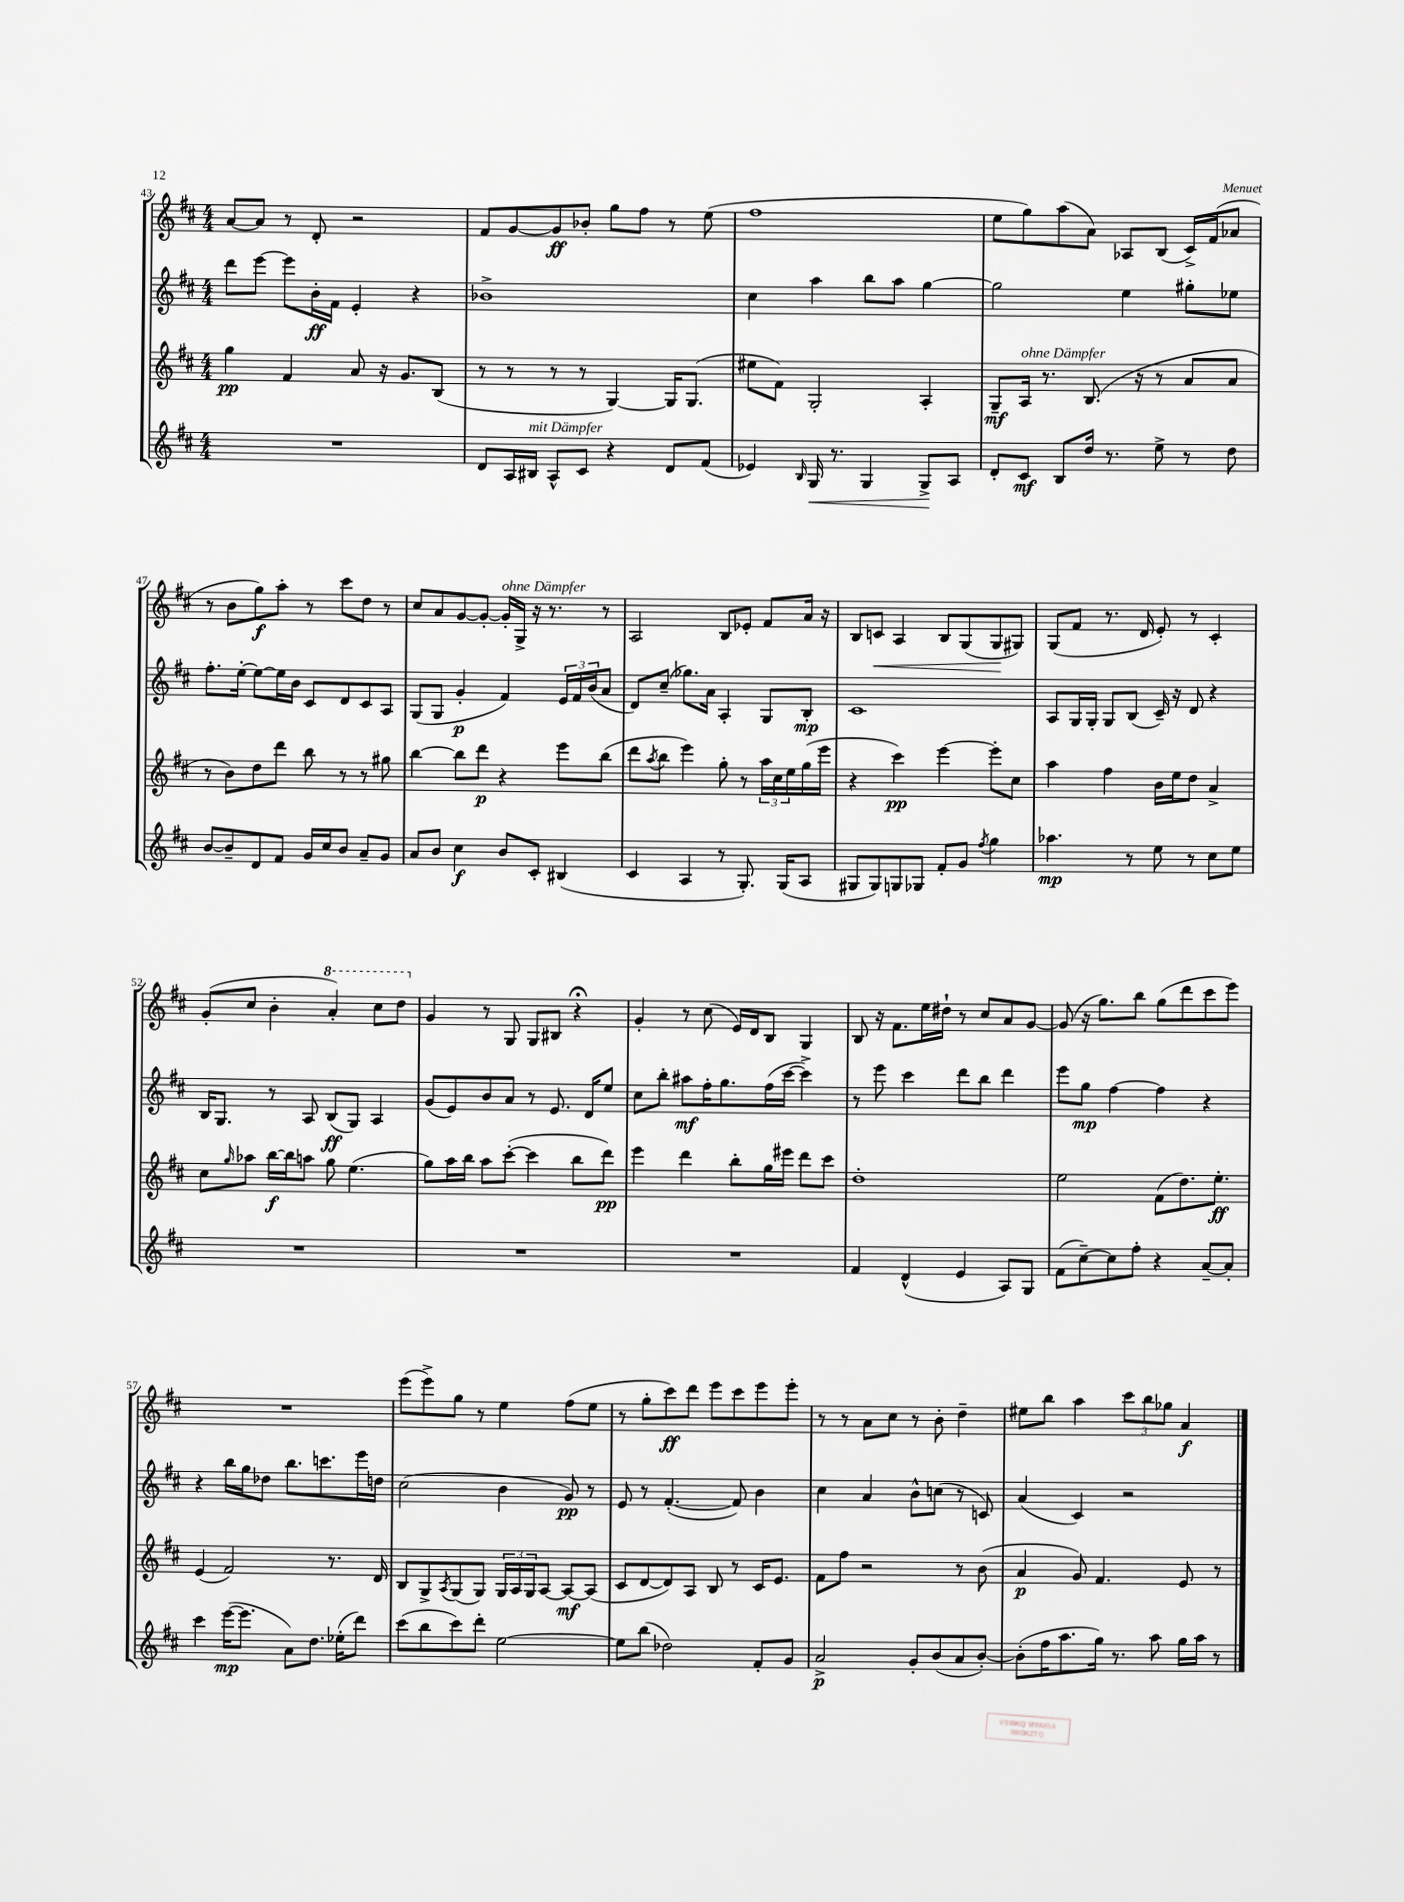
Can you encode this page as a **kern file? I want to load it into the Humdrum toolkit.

**kern	**kern	**kern	**kern
*staff4	*staff3	*staff2	*staff1
*clefG2	*clefG2	*clefG2	*clefG2
*k[f#c#]	*k[f#c#]	*k[f#c#]	*k[f#c#]
*M4/4	*M4/4	*M4/4	*M4/4
1r	4gg	8ddd	[8a
.	.	[8eee	8a]
.	4f#	8eee]	8r
.	.	16b'	8d'
.	.	16f#	.
.	8a	4e'	2r
.	16r	.	.
.	8.g	.	.
.	.	4r	.
.	(8B	.	.
=	=	=	=
8d	8r	1b-^	8f#
16A	8r	.	[8g
16B#	.	.	.
8A^^	8r	.	8g]
8c#	8r	.	8b-'
4r	[4G)	.	8gg
.	.	.	8ff#
8d	16G]	.	8r
.	(8.G	.	.
(8f#	.	.	(8ee
=	=	=	=
4e-)	8ee#	4cc#	1ff#
.	8f#)	.	.
16qqB	.	.	.
16G	2G'	4aa	.
8.r	.	.	.
4G	.	8bb	.
.	.	8aa	.
8G^	4A'	[4gg	.
8A	.	.	.
=	=	=	=
8d'	8G~	2gg]	8ee
8c#	16A	.	8gg)
.	8.r	.	.
8B	.	.	(8aa
16dd	(8.B	.	8a)
8.r	.	.	.
.	.	4ee	8A-
.	16r	.	.
8ee^	8r	.	(8B
8r	8a	8gg#'	16c#^)
.	.	.	(16f#
8dd	8a	8ee-	8a-
=	=	=	=
[8b	8r	8.ff#'	8r
8b~]	8b)	.	8b
.	.	[16ee'	.
8d	8dd	8ee_	8gg)
8f#	8ddd	16ee]	8aa'
.	.	16b	.
16g	8bb	8c#	8r
16cc#	.	.	.
8b	8r	8d	8ccc#
8a~	8r	8c#	8dd
8g	8gg#	8A	8r
=	=	=	=
8a	[4bb	(8G	8cc#
8b	.	8G	8a
4cc#	8bb]	4g'	[8g
.	8ddd	.	8g'_
8b	4r	4f#)	16g']
.	.	.	16G^
8c#'	.	.	16r
.	.	.	8.r
(4B#	8eee	24e	.
.	.	24f#	.
.	.	(24b	.
.	(8bb	8a	8r
=	=	=	=
4c#	8ddd	8d)	2A
.	8qaa	.	.
.	8bb	(8cc#~	.
4A	4eee)	8.gg-)	.
.	.	16a	.
8r	8gg'	4A'	8B
8.G')	8r	.	8e-'
.	24aa	8G	8f#
.	24cc#	.	.
(16G	.	.	.
.	24ee	.	.
8A	(16gg	8B'	16a
.	16eee	.	16r
=	=	=	=
8G#	4r	1c#	8B
8G#)	.	.	8c
8G	4ccc#)	.	4A
8G-	.	.	.
8f#'	[4eee	.	8B
8g	.	.	(8G
8qff#	.	.	.
4gg	8eee']	.	8G
.	8cc#	.	8G#)
=	=	=	=
4.aa-	4aa	8A	(8G
.	.	16G	8f#
.	.	16G'	.
.	4ff#	8G	8.r
8r	.	(8B	.
.	.	.	16d
8ee	16b	16c#~)	8e')
.	16ee	16r	.
8r	8dd	8d	8r
8cc#	4a^	4r	4c#'
8ee	.	.	.
=	=	=	=
1r	8cc#	16B	(8g'
.	.	8.G	.
.	16qqgg	.	.
.	8aa-	.	8cc#
.	[16bb	8r	4b'
.	16bb]	.	.
.	8aa	8A	.
.	8gg	(8B	4aa')
.	(4.ee	8G)	.
.	.	4A	8ccc#
.	.	.	8ddd
=	=	=	=
1r	8gg)	(8g	4g
.	16aa	8e)	.
.	16bb	.	.
.	8aa	8b	8r
.	([8ccc#'	8a	8G
.	4ccc#]	8r	8G
.	.	8.e	8B#
.	8bb	.	4r;
.	.	16d	.
.	8ddd)	8ee	.
=	=	=	=
1r	4eee	8cc#	4g'
.	.	8bb'	.
.	4ddd	8aa#	8r
.	.	16ff#'	(8cc#
.	.	8.gg	.
.	8bb'	.	16e)
.	.	.	16d
.	16gg	(16ff#	8B
.	16eee#	[16ccc#	.
.	8ddd	4ccc#^])	4G
.	8ccc#	.	.
=	=	=	=
4f#	1dd'	8r	8B
.	.	8eee	16r
.	.	.	8.f#
(4d^^	.	4ccc#	.
.	.	.	16ee
.	.	.	16dd#`
4e	.	8ddd	8r
.	.	8bb	8cc#
8A)	.	4ddd	8a
8G	.	.	[8g
=	=	=	=
(8f#	2ee	8eee	(8g]
[8cc#~)	.	8gg	16r
.	.	.	8.gg)
8cc#]	.	[4ff#	.
8ff#'	.	.	8bb
4r	(8f#	4ff#]	(8gg
.	8.dd)	.	8ddd
[8a~	.	4r	8ccc#
.	8.ee'	.	.
8a']	.	.	8eee)
=	=	=	=
4ccc#	(4e	4r	1r
([16eee	2f#)	16bb	.
8.eee]	.	16gg	.
.	.	8dd-	.
8a)	.	8.bb	.
8.dd	.	.	.
.	.	8.ccc	.
.	8.r	.	.
(16ee-'	.	.	.
8ddd)	.	16eee	.
.	16d	16dd	.
=	=	=	=
(8ccc#	8B	(2cc#	(8eee
8bb	8G^	.	8eee^)
.	8qA	.	.
8ccc#)	(8G	.	8gg
8ddd'	8G)	.	8r
[2ee	24G	4b	4ee
.	24A	.	.
.	24G	.	.
.	[8A	.	.
.	8A_	8g)	(8ff#
.	(8A]	8r	8ee
=	=	=	=
8ee]	8c#	8e	8r
(8bb	[8d	8r	8gg'
2dd-)	8d])	([4.f#'	8ccc#)
.	8A	.	8ddd
.	8B	.	8eee
.	8r	8f#])	8ccc#
8f#'	16c#	4b	8eee
.	8.e	.	.
8g	.	.	8eee'
=	=	=	=
2a^	8f#	4cc#	8r
.	8ff#	.	8r
.	2r	4a	8a
.	.	.	8cc#
8g'	.	8b^^	8r
(8b	.	(8cc	8b'
8a	8r	8r	4dd~
[8b')	(8b	8c)	.
=	=	=	=
(8b']	4a	(4a	8ee#
16ff#	.	.	8bb
8.aa	.	.	.
.	8g)	4c#)	4aa
16gg)	4.f#	.	.
8.r	.	.	.
.	.	2r	12ccc#
.	.	.	12bb
8aa	.	.	.
.	.	.	12gg-
16gg	8e	.	4a
16aa	.	.	.
8r	8r	.	.
==	==	==	==
*-	*-	*-	*-
